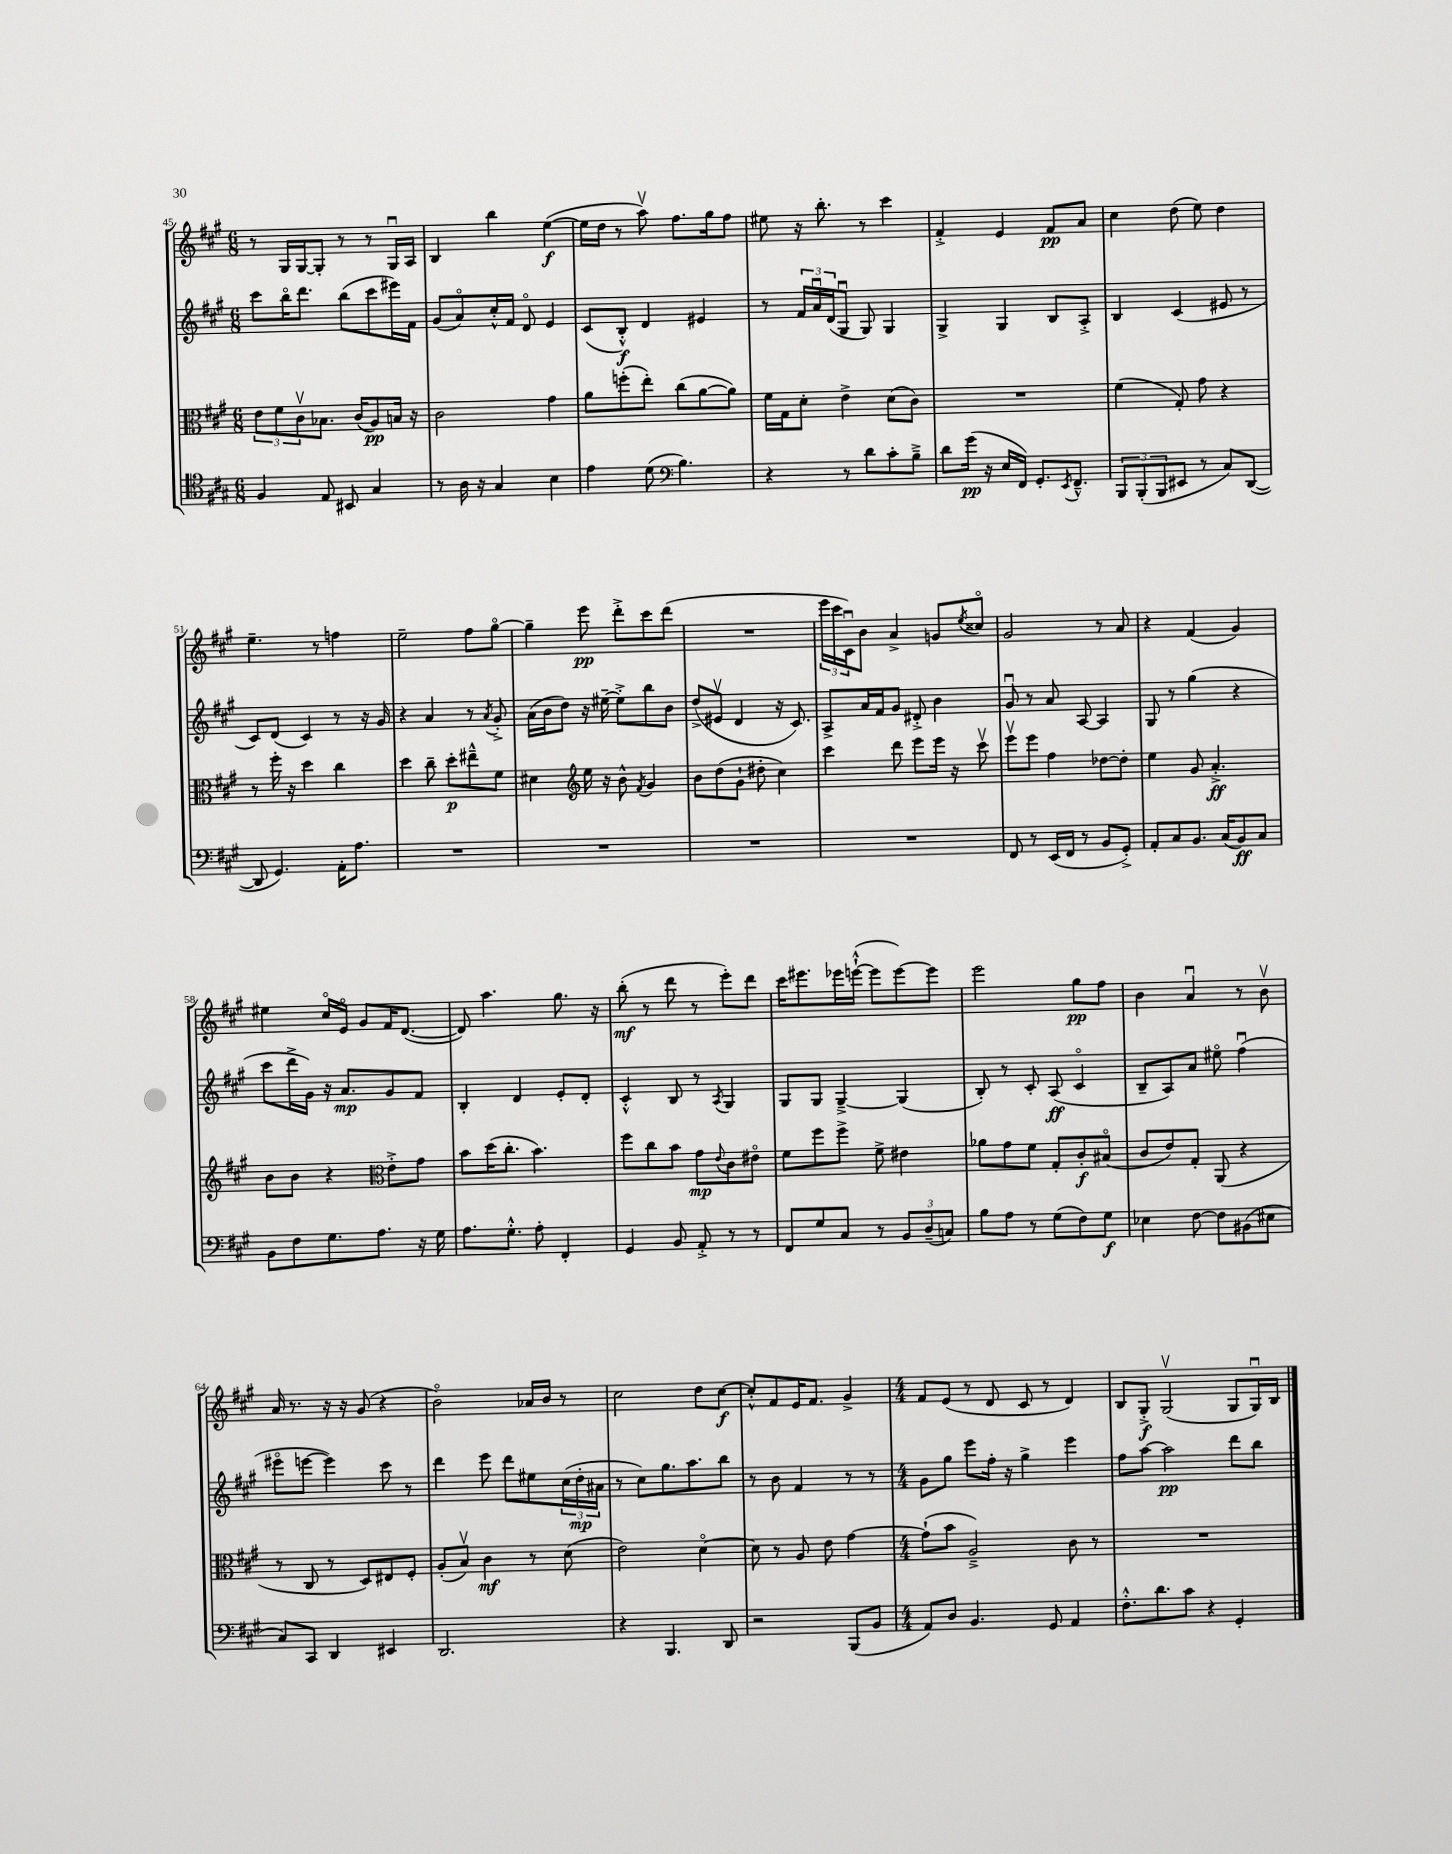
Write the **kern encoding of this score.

**kern	**kern	**kern	**kern
*staff4	*staff3	*staff2	*staff1
*clefC4	*clefC3	*clefG2	*clefG2
*k[f#c#g#]	*k[f#c#g#]	*k[f#c#g#]	*k[f#c#g#]
*M6/8	*M6/8	*M6/8	*M6/8
4F#/	12e\L	8ccc#\L	8r
.	12f#\	.	.
.	.	16bbo\K	16G#/LL
.	12c#v\	.	.
.	.	8.ddd\J	[16G#/J
8E/	8.B-\J	.	8G#'/]J
8BB#/	.	(8bb\L	8r
.	(16c#/LK	.	.
4G#/	8A/)	8ccc#\	8r
.	16B/Jk	16eee#\L)	16G#u/LL
.	16r	16f#\JJ	16A/JJ
=	=	=	=
8r	2c#\	(8g#/L	4B/
16A\	.	8ao/)	.
16r	.	.	.
4G#/	.	16cc#'^^/L	4bb\
.	.	16f#/JJ	.
.	.	8do/	.
4B\	4g#\	4e/	([4ee\
=	=	=	=
4e\	8a\L	(8c#/L	16ee\]LL
.	.	.	16dd\JJ
.	(8ff'\	8B'^^/J)	8r
(8d\	8ee'\J)	4d/	8aav\)
*clefF4	*	*	*
4.B\)	(8cc#\L	.	8.ff#\L
.	[8a\	4e#/	.
.	.	.	16gg#\k
.	8a\]J)	.	8ff#\J
=	=	=	=
4r	16f#\LL	8r	8ee#\
.	16G#\J	.	.
.	8d'\J	24f#/LL	16r
.	.	24au/	.
.	.	.	8.bb'\
.	.	(24d/J	.
8r	4e^\	8G#u/J	.
8d\L	.	8G#/)	8r
8c#'\	(8d\L	4G#/	4ccc#\
8B~^\J	8c#\J)	.	.
=	=	=	=
8d\L	2.r	4G#^/	4f#'^/
(16g#\Jk	.	.	.
16r	.	.	.
16E/LL	.	4G#/	4e/
16FF#/JJ)	.	.	.
8.GG#'/L	.	.	.
.	.	8B/L	8f#/L
8qEE/	.	.	.
8.FF#~^^/J	.	.	.
.	.	8A'^/J	8a/J
=	=	=	=
12BBB/L	(4f#\	4B/	4cc#\
(12BBB'/	.	.	.
12BBB/	.	.	.
8EE#/J	8G#'/)	(4c#/	(8dd\
8r	8g#\	.	8ee\)
8C#/L)	4r	8e#/	4dd\
([8DD/J	.	8r	.
=	=	=	=
8DD/]	8r	8c#/L)	4.ee~\
4.GG#/)	16ff#'\	(8d/J	.
.	16r	.	.
.	4dd\	4c#/)	.
.	.	.	8r
16AA'\LK	4cc#\	8r	4ff\
8.A\J	.	.	.
.	.	16r	.
.	.	16g#/	.
=	=	=	=
2.r	4dd\	4r	2ee~\
.	8cc#~\	4a/	.
.	8dd'\L	.	.
.	8ee#~^^\	8r	8ff#\L
.	.	8qa/	.
.	8f#\J	8g#'^/	[8gg#o\J
=	=	=	=
2.r	4d#\	(16a\LL	4gg#~\]
.	.	16b\J	.
.	.	8dd\J)	.
*	*clefG2	*	*
.	16ee\	16r	8eee\
.	16r	[16ee#~\	.
.	8b^^\	8ee#'^\]L	8ddd'^\L
.	8qf#/	.	.
.	4g#/	8bb\	8ccc#\
.	.	8b\J	(8ddd\J
=	=	=	=
2.r	8b\L	(8dd^/L	2.r
.	(8dd\	8e#v/J	.
.	8g#`\J	4d/	.
.	8dd#'\	.	.
.	4cc#\)	16r	.
.	.	8.c#/)	.
=	=	=	=
2.r	4ccc#\	8A^/L	24eee\LL
.	.	.	24ccc#\
.	.	.	24c#u\J)
.	.	16a/L	8b\J
.	.	16f#/J	.
.	8ddd\	8g#/J	4a^/
.	8eee\L	8d#'^/	.
.	16eee\Jk	4b\	8g/L
.	16r	.	.
.	.	.	8qee/
.	8ccc#v\	.	8cc##o/J
=	=	=	=
8FF#/	8eeev\L	8g#u/	2g#/
8r	8eee\J	8r	.
(16EE/LL	4ff#\	8a/	.
16FF#/JJ	.	.	.
8r	.	[8A/	.
8BB/L	[8dd-\L	4A/]	8r
8GG#'^/J)	8dd-'\]J	.	8a/
=	=	=	=
8AA'/L	4ee\	8G#/	4r
8C#/	.	8r	.
8.BB/J	8g#/	(4gg#\	(4f#/
.	4.a'^/	.	.
(16C#/LK	.	.	.
8BB/)	.	4r	4g#/)
8C#/J	.	.	.
=	=	=	=
8BB\L	8b\L	8ccc#\L	4ee#\
8F#\	8b\J	16ddd^\L	.
.	.	16g#\JJ)	.
8.G#\	4r	16r	16cc#o/LL
.	.	8.a/L	16eo/JJ
.	.	.	8g#/L
8.A\J	.	.	.
*	*clefC3	*	*
.	8e'^\L	8g#/	16f#/K
.	.	.	([8.d/J
16r	8g#\J	8f#/J	.
16G#\	.	.	.
=	=	=	=
8.A\L	8b\L	4B'/	8d/])
.	(16dd\K	.	4.aa\
8.G#'^^\J	8.cc#'\J	.	.
.	.	4d/	.
8A'\	4.b\)	.	.
4FF#'/	.	8e'/L	8.gg#\
.	.	8d'/J	.
.	.	.	16r
=	=	=	=
4GG#/	8ff#\L	4c#'^^/	(8bb'\
.	8cc#\	.	8r
8BB/	8b\J	8B/	8ddd\
8AA'^/	8g#\L	8r	8r
.	8qqe/	8qA/	.
8r	8c#\	4G#/	8eee'\L)
8r	8e#o\J	.	8ddd\J
=	=	=	=
8FF#/L	8f#\L	8G#/L	16ccc#\LK
.	.	.	8.eee#\
8G#/	8ff#\	8G#/J	.
8C#/J	8ff#^\J	[4G#~^/	16eee-\L
.	.	.	([16eee`^^\JJ
8r	8f#^\	.	8eee\]L
12BB/L	4e#\	(4G#/]	[8eee\)
(12D~/	.	.	.
.	.	.	8eee\]J
12C/J)	.	.	.
=	=	=	=
8B\L	8a-\L	8B'/)	2eee\
8A\J	8g#\	8r	.
8r	8f#\J	8c#'/	.
(8G#\L	8G#'/L	(8A/	.
8F#\)	8c#'/	4c#o/	8gg#\L
8G#\J	(8B#o/J	.	8ff#\J
=	=	=	=
4E-\	8c#/L	8B~/L	4b\
.	8e/)	8A/)	.
[8F#\	8G#'/J	8a/J	4au/
8F#\]L	(8AA/	8ee#o\	.
(8BB#\	4r	(4ff#u\	8r
8E#\J	.	.	8bv\
=	=	=	=
8C#/L)	8r	8eee#o\L	16a/
.	.	.	8.r
8CC#/J	8C#/	[8eee\J	.
4DD/	8r	4eee\])	16r
.	.	.	16r
.	8D/L)	.	(8g#/
4EE#/	8E#/	8ccc#\	4r
.	8F#'/J	8r	.
=	=	=	=
2.DD/	(8A'/L	4ddd\	2bo\)
.	8Bv/J)	.	.
.	4c#\	8eee\	.
.	.	8ddd\L	.
.	8r	8ee#\	16a-/LL
.	.	.	16b/JJ
.	(8d\	(24cc#\L	8r
.	.	24dd'\	.
.	.	24a#\JJ	.
=	=	=	=
4r	2e\)	8r	2cc#\
.	.	8cc#\L)	.
4.BBB/	.	8.gg#\	.
.	.	8.aa\	.
.	[4do\	.	8dd\L
8DD/	.	8bb\J	[8cc#\J
=	=	=	=
2r	8d\]	8r	8cc#'^^/]L
.	8r	8b\	8f#/
.	8A/	4f#/	16e/K
.	.	.	8.f#/J
.	8e\	.	.
(8BBB/L	[4g#\	8r	4g#^/
8BB/J	.	8r	.
=	=	=	=
*M4/4	*M4/4	*M4/4	*M4/4
8AA/L)	(8g#`\]L	8g#\L	8f#/L
8D/J	8b\J	8gg#\J	(8e/J
4.BB/	2A~^/)	8eee\L	8r
.	.	16ff#'\Jk	8d/
.	.	16r	.
.	.	4gg#^\	8c#/
8GG#/	.	.	8r
4AA/	8c#\	4eee\	4d/)
.	8r	.	.
=	=	=	=
8.F#'^^\L	1r	8ff#\L	8B/L
.	.	[8aa\J	8G#'^/J
8.d\	.	.	.
.	.	2aa\]	(2G#v/
8c#\J	.	.	.
4r	.	.	.
4GG#'/	.	8ddd\L	8G#/L
.	.	8bb\J	16G#u/L)
.	.	.	16B/JJ
==	==	==	==
*-	*-	*-	*-
